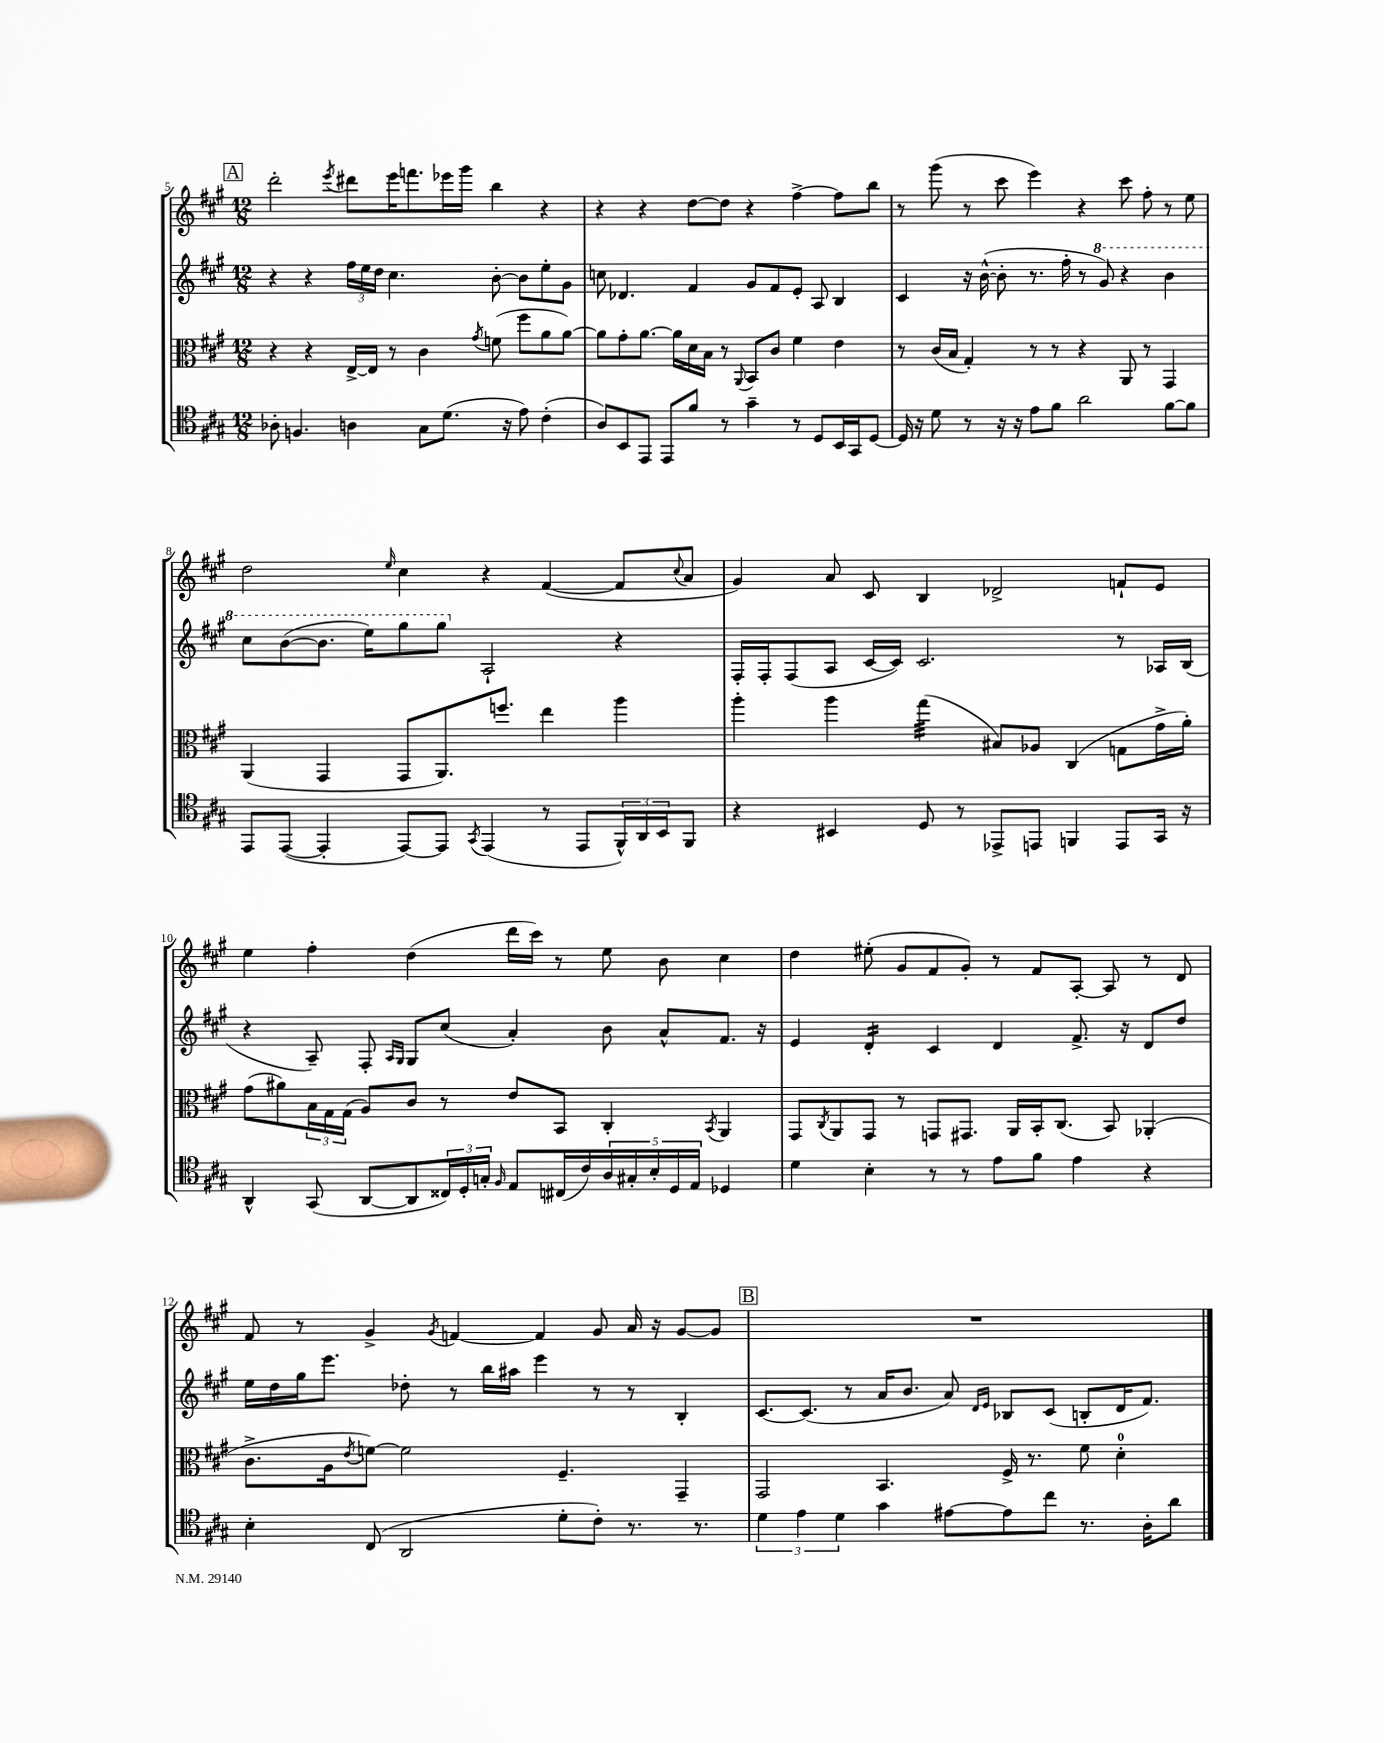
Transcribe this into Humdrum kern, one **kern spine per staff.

**kern	**kern	**kern	**kern
*staff4	*staff3	*staff2	*staff1
*clefC4	*clefC3	*clefG2	*clefG2
*k[f#c#g#]	*k[f#c#g#]	*k[f#c#g#]	*k[f#c#g#]
*M12/8	*M12/8	*M12/8	*M12/8
8A-'\	4r	4r	2ddd'\
4.F/	.	.	.
.	4r	4r	.
.	.	.	8qeee/
4A\	[16E^/LL	24ff#\LL	8ddd#\L
.	.	24ee\	.
.	16E/]JJ	.	.
.	.	24dd\JJ	.
.	8r	4.cc#\	16eee\K
.	.	.	8.fff\
8G#\L	4c#\	.	.
(8.d\J	.	.	16eee-\L
.	.	.	16ggg#\JJ
.	8qg#/	.	.
.	(8f\	[8b'\	4bb\
16r	.	.	.
8e\)	8ff#\L	8b\]L	.
(4c#'\	8a\	8ee'\	4r
.	[8a\J)	8g#\J	.
=	=	=	=
8A/L)	8a\]L	8cc\	4r
8BB/	8g#'\	4.d-/	.
8EE/J	[8.a\J	.	4r
8EE/L	.	.	.
.	16a\]LL	.	.
8f#/J	16d\	4f#/	[8dd\L
.	16B\JJ	.	.
8r	8r	.	8dd\]J
.	8qqAA/	.	.
4g#~\	8BB/L	8g#/L	4r
.	8c#/J	8f#/	.
8r	4f#\	8e'/J	[4ff#^\
8D/L	.	8A/	.
16BB/L	4e\	4B/	8ff#\]L
16GG#/J	.	.	.
[8D/J	.	.	8bb\J
=	=	=	=
16D/]	8r	4c#/	8r
16r	.	.	.
8d\	(16c#/LL	.	(8ggg#\
.	16B/JJ	.	.
8r	4G#'/)	16r	8r
.	.	([16b^^\	.
16r	.	8b'\]	8ccc#\
16r	.	.	.
8e\L	8r	8.r	4eee\)
8f#\J	8r	.	.
.	.	16ff#'\	.
2a\	4r	8r	4r
.	.	8gg#/)	.
.	8AA/	4r	8ccc#\
.	8r	.	8ff#'\
[8f#\L	4GG#/	4bb\	8r
8f#\]J	.	.	8ee\
=	=	=	=
8EE/L	(4AA/	8ccc#\L	2dd\
([8EE/J	.	([8bb\	.
4EE'/]	4GG#/	8.bb\]J	.
.	.	16eee\LK)	.
.	.	.	16qqee/
[8EE/L)	8GG#/L	8ggg#\	4cc#\
8EE/]J	8.AA/)	8ggg#\J	.
8qGG#/	.	.	.
(4EE/	.	2A`/	4r
.	8.ff/J	.	.
8r	4ee\	.	([4f#/
8EE/L	.	.	.
24FF#^^/L)	4aa\	4r	8f#/]L
24AA/	.	.	.
24BB/J	.	.	.
.	.	.	8qqcc#/
8FF#/J	.	.	8a/J
=	=	=	=
4r	4aa'\	16F#'/LL	4g#/)
.	.	16F#'/J	.
.	.	(8F#/	.
4BB#/	4aa\	8A/J	8a/
.	.	[16c#/LL	8c#/
.	.	16c#/]JJ)	.
8D/	(4gg#\	2.c#/	4B/
8r	.	.	.
8EE-^/L	8B#/L)	.	2d-^/
8EE/J	8A-/J	.	.
4FF/	(4C#/	.	.
8EE/L	8G\L	8r	8f`/L
16GG#/Jk	16g#^\L	16A-/LL	8e/J
16r	16a'\JJ)	(16B/JJ	.
=	=	=	=
4AA^^/	(8g#\L	4r	4ee\
.	8a#\)	.	.
(8GG#/	24B\L	8A~/)	4ff#'\
.	24G#\	.	.
.	(24G#\JJ	.	.
[8AA/L	8A/L)	8F#'/	.
.	.	16qqA/LL	.
.	.	16qqG#/JJ	.
8AA/]	8c#/J	8G#/L	(4dd\
24C##/L)	8r	(8cc#/J	.
24D'/	.	.	.
24G'/JJ	.	.	.
16qqF#/	.	.	.
8E/L	8e/L	4a'/)	16ddd\LL
.	.	.	16ccc#\JJ)
(16C#/L	8BB/J	.	8r
16c#/)	.	.	.
20A/	4C#'/	8b\	8ee\
20G#'/	.	.	.
20B'/	.	.	.
.	.	8a^^/L	8b\
20D/	.	.	.
20E/JJ	.	.	.
.	8qBB/	.	.
4D-/	4AA/	8.f#/J	4cc#\
.	.	16r	.
=	=	=	=
4d\	8GG#/L	4e/	4dd\
.	8qC#/	.	.
.	8AA/	.	.
4B'\	8GG#/J	4d'/	(8ee#'\
.	8r	.	8g#/L
8r	8GG/L	4c#/	8f#/
8r	8.GG#/J	.	8g#'/J)
8e\L	.	4d/	8r
.	16AA/LL	.	.
8f#\J	16BB'/J	.	8f#/L
.	(8.C#/J	.	.
4e\	.	8.f#^/	[8A'/J
.	8BB/)	.	8A/]
.	.	16r	.
4r	(4AA-'/	8d/L	8r
.	.	8dd/J	8d/
=	=	=	=
4B'\	8.c#^\L	16ee\LL	8f#/
.	.	16dd\	.
.	.	16gg#\J	8r
.	16A\k	8.eee\J	.
.	8qe/	.	.
(8C#/	[8f\J)	.	4g#^/
2AA/	2f\]	8dd-'\	.
.	.	.	8qg#/
.	.	8r	[4f/
.	.	16bb\LL	.
.	.	16aa#\JJ	.
.	.	4eee\	4f/]
8d'\L	4.F#~/	.	.
8c#'\J)	.	8r	8g#/
8.r	.	8r	16a/
.	.	.	16r
.	4GG#~/	4B'/	[8g#/L
8.r	.	.	.
.	.	.	8g#/]J
=	=	=	=
6d\	2GG#/	[8.c#/L	1.r
6e\	.	.	.
.	.	(8.c#/]J	.
6d\	.	.	.
.	.	8r	.
4g#\	4.BB/	16a/LK	.
.	.	8.b/J	.
[8e#\L	.	8a/)	.
.	.	16qqd/LL	.
.	.	16qqe/JJ	.
8e#\]	16F#^/	8B-/L	.
.	8.r	.	.
8cc#\J	.	(8c#/J	.
8.r	8f#\	8B'/L	.
.	4d'\	16d/K	.
16A'\LK	.	8.f#/J)	.
8a\J	.	.	.
==	==	==	==
*-	*-	*-	*-
